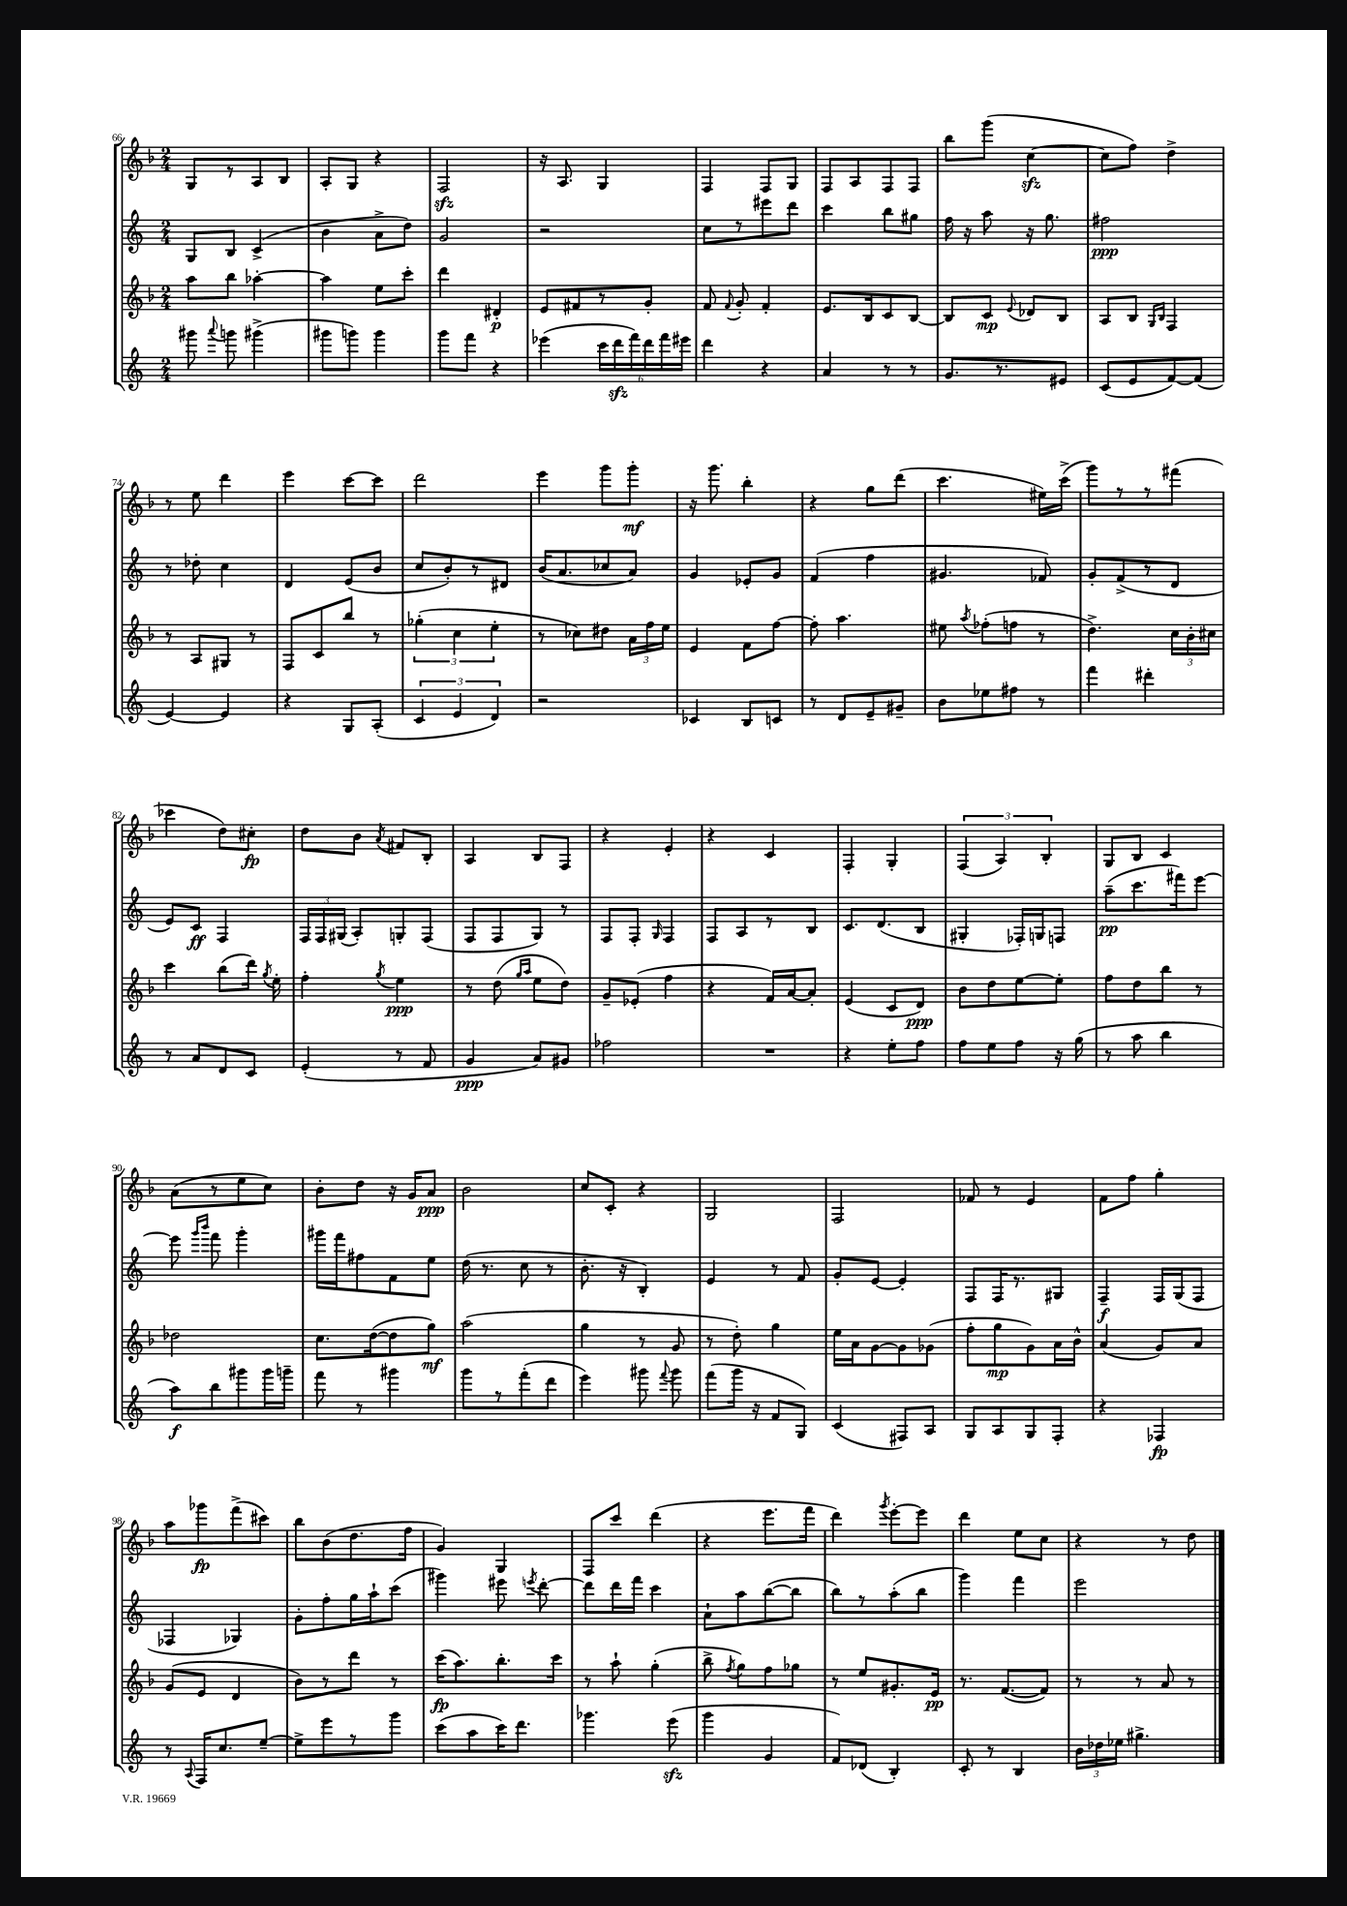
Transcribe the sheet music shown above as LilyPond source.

<<
\new StaffGroup <<
\new Staff = "s0" {
    \clef treble \key f \major \numericTimeSignature \time 2/4
    \autoBeamOff g8[ r8 a8 bes8] |
    a8[-. g8] r4 |
    f2\sfz |
    r16 a8. g4 |
    f4 f8[ g8] |
    f8[ a8 f8 f8] |
    bes''8[ g'''8]( c''4~\sfz |
    c''8[ f''8]) d''4-> |
    r8 e''8 d'''4 |
    e'''4 c'''8[~ c'''8] |
    d'''2 |
    e'''4 g'''8[ g'''8]-.\mf |
    r16 g'''8. bes''4-. |
    r4 g''8[ d'''8]( |
    c'''4. eis''16[) c'''16]->( |
    g'''8[) r8 r8 fis'''8]( |
    ces'''4 d''8[) cis''8]-.\fp |
    d''8[ bes'8] \acciaccatura { a'8 } fis'8[ bes8]-. |
    a4 bes8[ f8] |
    r4 e'4-. |
    r4 c'4 |
    f4-. g4-. |
    \tuplet 3/2 { f4( a4) bes4-. } |
    g8[ bes8] c'4 |
    a'8[( r8 e''8 c''8]) |
    bes'8[-. d''8] r16 g'16[ a'8]\ppp |
    bes'2 |
    c''8[ c'8]-. r4 |
    g2 |
    f2 |
    fes'8 r8 e'4 |
    f'8[ f''8] g''4-. |
    a''8[ ges'''8\fp f'''8->( cis'''8]) |
    bes''8[ bes'8( d''8. f''16] |
    g'4) g4 |
    f8[ c'''8] d'''4( |
    r4 e'''8.[ f'''16] |
    d'''4) \acciaccatura { g'''8 } e'''8[~-. e'''8] |
    d'''4 e''8[ c''8] |
    r4 r8 d''8 \bar "|." |
}
\new Staff = "s1" {
    \clef treble \key c \major \numericTimeSignature \time 2/4
    \autoBeamOff g8[ b8] c'4->( |
    b'4 a'8[-> d''8]) |
    g'2 |
    r2 |
    c''8[ r8 eis'''8 d'''8] |
    c'''4 b''8[ gis''8] |
    f''16 r16 a''8 r16 g''8. |
    fis''2\ppp |
    r8 des''8-. c''4 |
    d'4 e'8[( b'8] |
    c''8[ b'8-.) r8 dis'8] |
    b'16[( a'8. ces''8 a'8]) |
    g'4 ees'8[-. g'8] |
    f'4( f''4 |
    gis'4. fes'8) |
    g'8[-. f'8->( r8 d'8] |
    e'8[) c'8]\ff f4 |
    \tuplet 3/2 { f16[ f16 gis16]( } a8[-.) g8-. f8]( |
    f8[ f8 g8]) r8 |
    f8[ f8]-. \grace { g16 } f4 |
    f8[ a8 r8 b8] |
    c'8.[ d'8.( b8] |
    gis4-. fes16[-.) g16 f8] |
    a''8[--\pp( c'''8. fis'''16) e'''8]~ |
    e'''8 \grace { g'''16[ b'''16] } f'''8 g'''4-. |
    gis'''16[ f'''16 fis''8 f'8 e''8] |
    d''16( r8. c''8 r8 |
    b'8.-. r16 b4-.) |
    e'4 r8 f'8 |
    g'8[-. e'8]~ e'4-. |
    f8[ f16 r8. gis8] |
    f4--\f f16[ g16( f8] |
    fes4 ges4) |
    g'8[-. f''8-. g''16 a''16-! c'''8]( |
    gis'''4) eis'''8 \acciaccatura { e'''8 } d'''8~-. |
    d'''8[ d'''16 f'''16] c'''4 |
    a'8[-! a''8 b''8~( b''8] |
    b''8[) r8 a''8-.( b''8] |
    g'''4) f'''4 |
    e'''2 \bar "|." |
}
\new Staff = "s2" {
    \clef treble \key f \major \numericTimeSignature \time 2/4
    \autoBeamOff a''8[ bes''8] aes''4~-. |
    aes''4 e''8[ c'''8]-. |
    d'''4 dis'4-.\p |
    e'8[ fis'8 r8 g'8]-. |
    f'8 \appoggiatura { f'8 } g'8-. f'4-. |
    e'8.[ bes16 c'8 bes8]~ |
    bes8[ c'8]\mp \appoggiatura { e'8 } des'8[ bes8] |
    a8[ bes8] \grace { g16[ bes16] } f4 |
    r8 a8[ gis8] r8 |
    f8[ c'8 bes''8] r8 |
    \tuplet 3/2 { ges''4-.( c''4 e''4-. } |
    r8 ces''8[) dis''8] \tuplet 3/2 { a'16[ f''16 e''16] } |
    e'4 f'8[ f''8]~ |
    f''8-. a''4. |
    eis''8 \acciaccatura { a''8 } fes''8[-.( f''8] r8 |
    d''4.->) \tuplet 3/2 { c''16[ bes'16-. cis''16] } |
    c'''4 bes''8[( d'''16]) \acciaccatura { g''8 } e''16-. |
    f''4-. \acciaccatura { g''8 } e''4\ppp |
    r8 d''8( \grace { g''16[ a''16] } e''8[ d''8]) |
    g'8[-- ees'8]-.( f''4 |
    r4 f'16[) a'16~ a'8]-. |
    e'4( c'8[ d'8]\ppp) |
    bes'8[ d''8 e''8~ e''8]-. |
    f''8[ d''8 bes''8] r8 |
    des''2 |
    c''8.[ d''16~( d''8 g''8]\mf) |
    a''2( |
    g''4 r8 g'8 |
    r8 d''8-.) g''4 |
    e''16[ a'16 g'8~ g'8 ges'8]( |
    f''8[-. g''8\mp g'8) a'16 bes'16]-^ |
    a'4( g'8[) a'8] |
    g'8[( e'8] d'4 |
    bes'8[) r8 d'''8] r8 |
    c'''16[\fp( a''8.) bes''8.-. c'''16] |
    r8 a''8-! g''4-.( |
    bes''8-> \acciaccatura { f''8 } g''8[) f''8 ges''8] |
    r8 e''8[ gis'8.-. e'16]\pp |
    r8. f'8.[~( f'8]) |
    r8 r8 a'8 r8 \bar "|." |
}
\new Staff = "s3" {
    \clef treble \key c \major \numericTimeSignature \time 2/4
    \autoBeamOff gis'''8 \appoggiatura { a'''8 } g'''8 gis'''4->( |
    gis'''8[ g'''8]) g'''4 |
    g'''8[ f'''8] r4 |
    ees'''4( \tuplet 6/4 { c'''16[ d'''16\sfz f'''16) d'''16 f'''16 eis'''16] } |
    d'''4 r4 |
    a'4 r8 r8 |
    g'8.[ r8. eis'8] |
    c'8[( e'8 f'8~) f'8]( |
    e'4~) e'4 |
    r4 g8[ a8]-.( |
    \tuplet 3/2 { c'4 e'4 d'4) } |
    r2 |
    ces'4 b8[ c'8] |
    r8 d'8[ e'8-- gis'8]-- |
    b'8[ ees''8 fis''8] r8 |
    f'''4 dis'''4-. |
    r8 a'8[ d'8 c'8] |
    e'4-.( r8 f'8 |
    g'4\ppp a'8[) gis'8] |
    fes''2 |
    R2 |
    r4 e''8[-. f''8] |
    f''8[ e''8 f''8] r16 g''16( |
    r8 a''8 b''4 |
    a''8[\f) b''8 gis'''8 gis'''16 g'''16]-- |
    f'''8 r8 gis'''4 |
    g'''8[ r8 f'''8-.( d'''8] |
    e'''4) gis'''8 \appoggiatura { f'''8 } gis'''8 |
    f'''8[( g'''16] r16 f'8[ g8]) |
    c'4( fis8[) a8] |
    g8[ a8 g8 f8]-. |
    r4 fes4\fp |
    r8 \appoggiatura { a8 } f16[ c''8. e''8]~-- |
    e''8[-> e'''8 r8 g'''8] |
    c'''8[( a''8 c'''16) d'''8.] |
    ges'''4. e'''8\sfz( |
    g'''4 g'4 |
    f'8[) des'8]( b4-.) |
    c'8-. r8 b4 |
    \tuplet 3/2 { b'16[ des''16 ees''16] } gis''4.-> \bar "|." |
}
>>
>>
\layout { \context { \Score currentBarNumber = #66 } }
